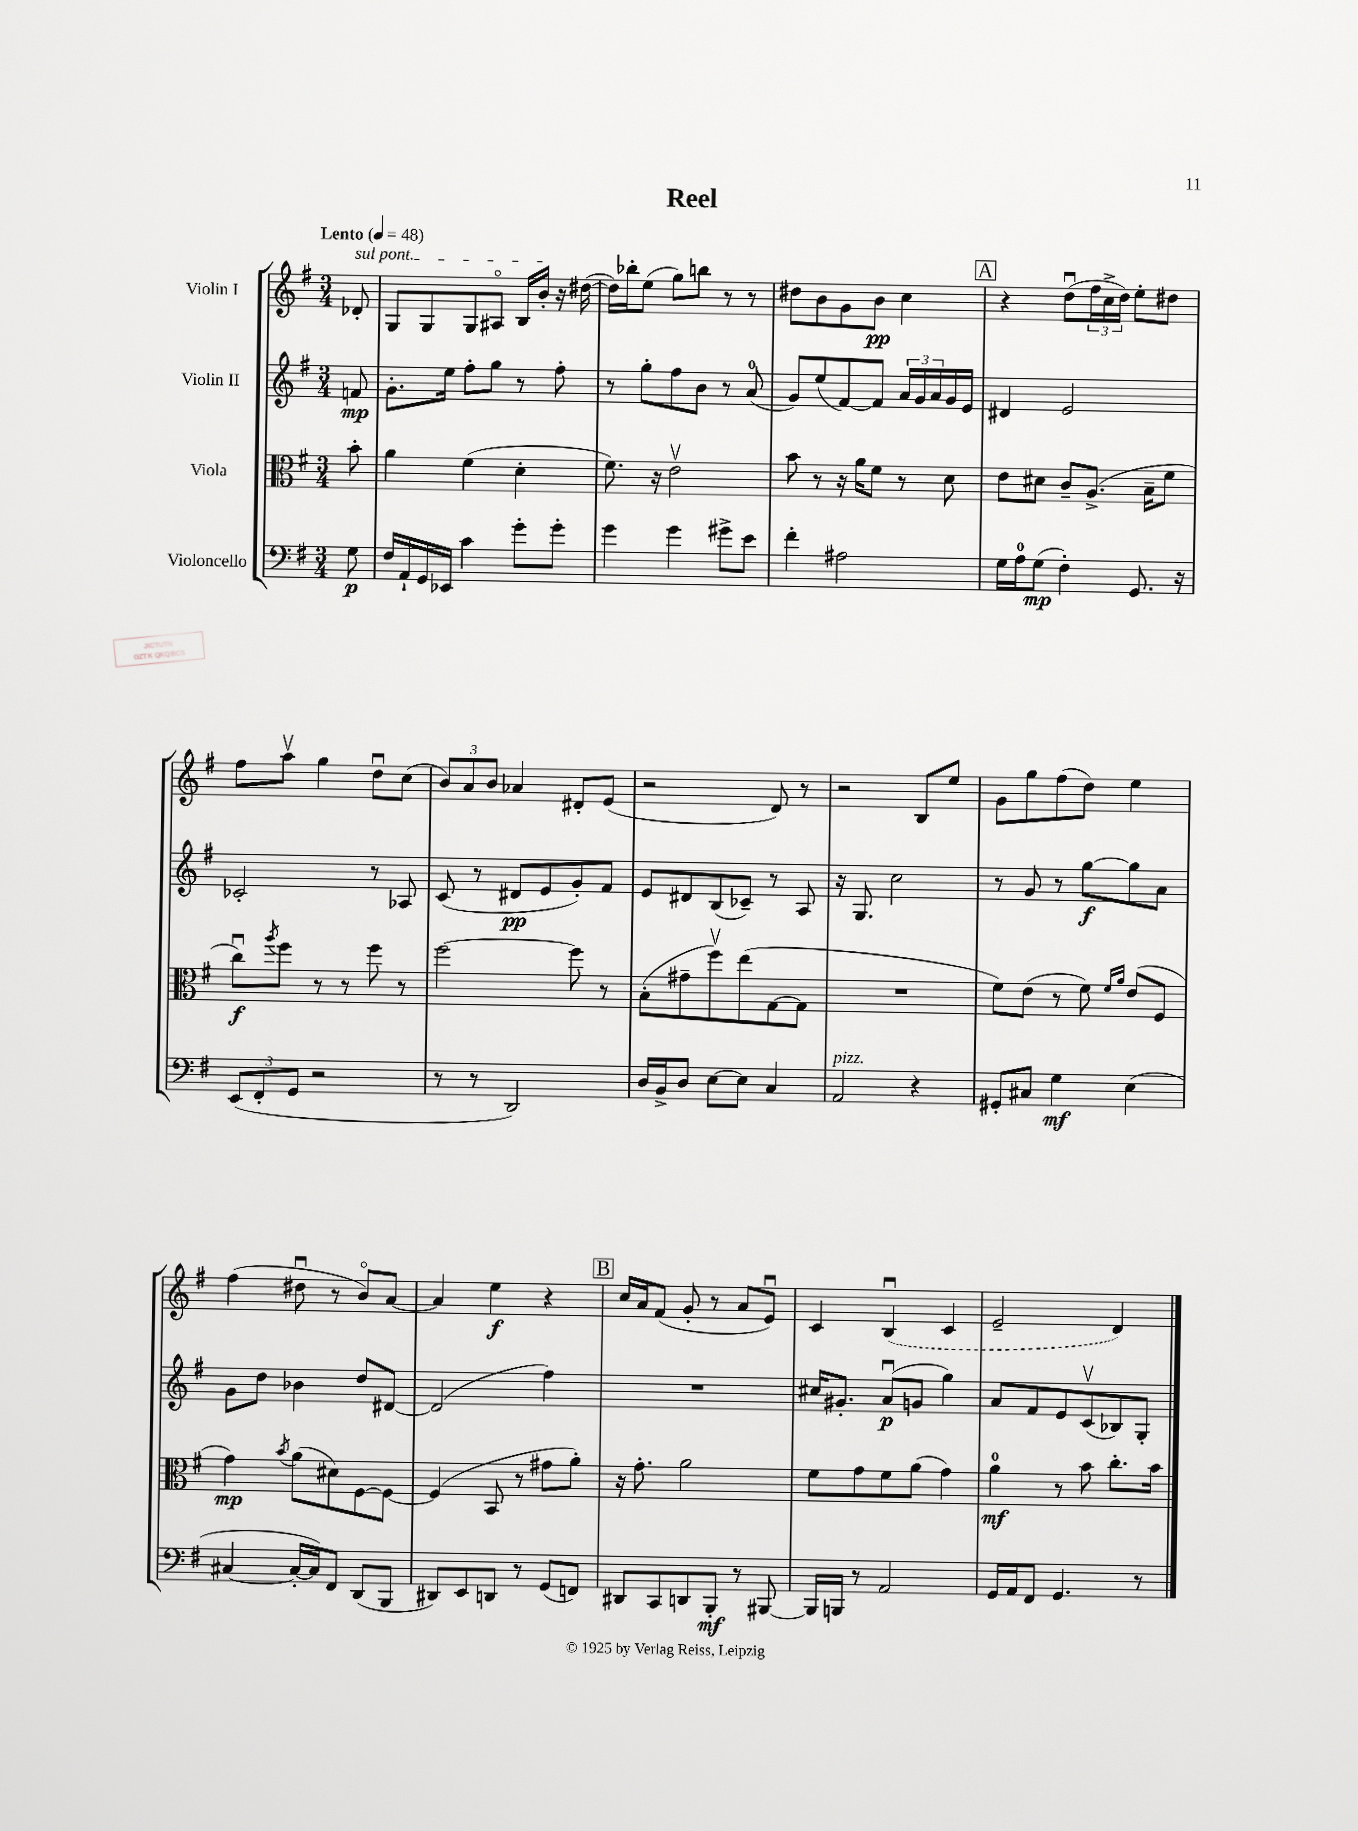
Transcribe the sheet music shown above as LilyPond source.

\header { title = "Reel" }
<<
\new StaffGroup <<
\new Staff = "s0" \with { instrumentName = "Violin I" } {
    \clef treble \key g \major \numericTimeSignature \time 3/4 \partial 8 \tempo "Lento" 4 = 48
    \once \override TextSpanner.bound-details.left.text = \markup { \italic "sul pont." } des'8-.\startTextSpan |
    g8 g8 g8 ais8\flageolet b16 b'16-.\stopTextSpan r16 dis''16~( |
    dis''16) bes''16-. e''8( g''8) b''8 r8 r8 |
    dis''8 b'8 g'8 b'8\pp c''4 |
    \mark \markup { \box "A" } r4 d''8\downbow( \tuplet 3/2 { fis''16 c''16-> d''16) } e''8-. dis''8 |
    fis''8 a''8\upbow g''4 d''8\downbow c''8( |
    \tuplet 3/2 { b'8) a'8 b'8 } aes'4 dis'8-. e'8( |
    r2 d'8) r8 |
    r2 b8 e''8 |
    g'8 g''8 fis''8( d''8) e''4 |
    fis''4( dis''8\downbow r8 b'8\flageolet) a'8~ |
    a'4 e''4\f r4 |
    \mark \markup { \box "B" } c''16 a'16 fis'8( g'8-. r8 a'8 e'8\downbow) |
    c'4 \once \slurDashed b4\downbow( c'4 |
    e'2-- d'4) \bar "|." |
}
\new Staff = "s1" \with { instrumentName = "Violin II" } {
    \clef treble \key g \major \numericTimeSignature \time 3/4 \partial 8
    f'8\mp |
    g'8.-. e''16 fis''8-. g''8 r8 fis''8-. |
    r8 g''8-. fis''8 b'8 r8 a'8-0( |
    g'8) e''8( fis'8~) fis'8 \tuplet 3/2 { a'16 g'16 a'16 } g'16 e'16 |
    \mark \markup { \box "A" } dis'4 e'2 |
    ces'2-. r8 aes8 |
    c'8( r8 dis'8\pp e'8 g'8-.) fis'8 |
    e'8 dis'8 b8( ces'8--) r8 a8 |
    r16 g8. c''2 |
    r8 g'8 r8 g''8~\f g''8 a'8 |
    g'8 d''8 bes'4 d''8 dis'8~ |
    dis'2( fis''4) |
    \mark \markup { \box "B" } R2. |
    cis''16 gis'8.-. a'8\downbow\p( g'8 g''4) |
    a'8 fis'8 e'8 c'8\upbow( bes8) g8-. \bar "|." |
}
\new Staff = "s2" \with { instrumentName = "Viola" } {
    \clef alto \key g \major \numericTimeSignature \time 3/4 \partial 8
    b'8-. |
    a'4 fis'4( d'4-. |
    fis'8.) r16 e'2\upbow |
    b'8 r8 r16 a'16 fis'8 r8 d'8 |
    \mark \markup { \box "A" } e'8 dis'8 c'8-- a8.->( b16-- fis'8 |
    c''8\downbow\f) \acciaccatura { a''8 } fis''8 r8 r8 fis''8 r8 |
    fis''2~ fis''8 r8 |
    b8-.( gis'8-- fis''8\upbow) e''8( g8~ g8 |
    R2. |
    fis'8) e'8( r8 fis'8) \grace { fis'16 a'16 } e'8( fis8 |
    g'4\mp) \acciaccatura { b'8 } a'8( dis'8) fis8~ fis8~ |
    fis4( b,8 r8 gis'8 a'8-.) |
    \mark \markup { \box "B" } r16 g'8.-. a'2 |
    fis'8 g'8 fis'8 a'8( g'4) |
    a'4-0\mf r8 b'8 c''8.-. b'16 \bar "|." |
}
\new Staff = "s3" \with { instrumentName = "Violoncello" } {
    \clef bass \key g \major \numericTimeSignature \time 3/4 \partial 8
    g8\p |
    fis16 a,16-! g,16 ees,16 c'4 g'8-. g'8-. |
    g'4 g'4 gis'8-> e'8 |
    fis'4-. ais2 |
    \mark \markup { \box "A" } g16 a16-0 g8\mp( fis4-.) g,8. r16 |
    \tuplet 3/2 { e,8( fis,8-. g,8 } r2 |
    r8 r8 d,2) |
    d16 b,16-> d8 e8~ e8 c4 |
    a,2^\markup { \italic "pizz." } r4 |
    gis,8-. cis8 g4\mf e4( |
    cis4~ cis16~-. cis16) fis,8 d,8( b,,8 |
    dis,8) e,8 d,8 r8 g,8( f,8) |
    \mark \markup { \box "B" } dis,8 c,8 d,8 b,,8-.\mf r8 bis,,8~ |
    bis,,16 b,,16 r8 a,2 |
    g,16 a,16 fis,8 g,4. r8 \bar "|." |
}
>>
>>
\layout { \context { \Score \remove "Bar_number_engraver" } }
